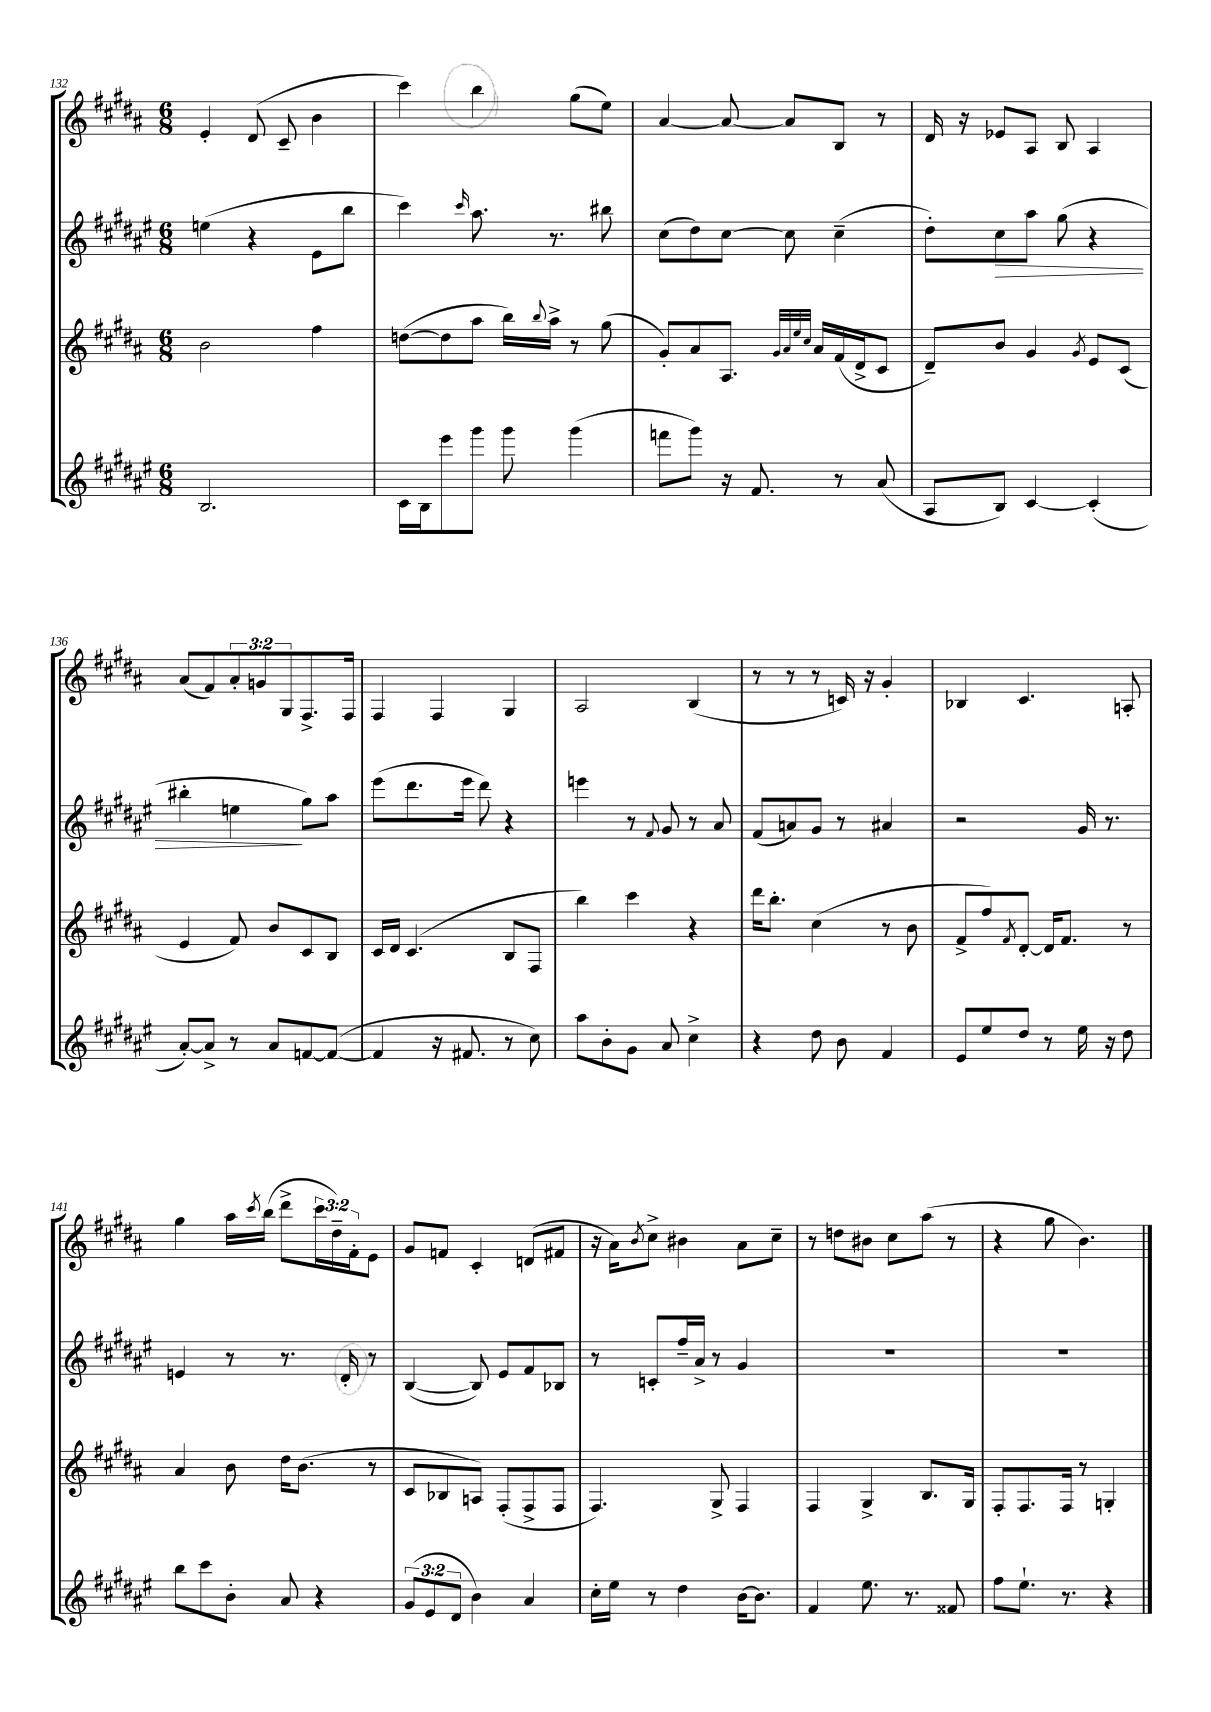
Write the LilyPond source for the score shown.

<<
\new StaffGroup <<
\new Staff = "s0" {
    \clef treble \key b \major \numericTimeSignature \time 6/8 \override Staff.TupletNumber.text = #tuplet-number::calc-fraction-text
    e'4-. dis'8( cis'8-- b'4 |
    cis'''4) b''4 gis''8( e''8) |
    ais'4~ ais'8~ ais'8 b8 r8 |
    dis'16 r16 ees'8 ais8 b8 ais4 |
    ais'8( fis'8) \tuplet 3/2 { ais'8-. g'8 gis8 } fis8.-> fis16 |
    fis4 fis4 gis4 |
    ais2 b4( |
    r8 r8 r8 c'16) r16 gis'4-. |
    bes4 cis'4. a8-. |
    gis''4 ais''16 \acciaccatura { cis'''8 } b''16( dis'''8-> \tuplet 3/2 { cis'''16 dis''16--) fis'16-. } e'8 |
    gis'8 f'8 cis'4-. d'8( fis'8 |
    r16 ais'16) \acciaccatura { b'8 } cis''8-> bis'4 ais'8 cis''8-- |
    r8 d''8 bis'8 cis''8 ais''8( r8 |
    r4 gis''8 b'4.) \bar "|." |
}
\new Staff = "s1" {
    \clef treble \key fis \major \numericTimeSignature \time 6/8
    e''4( r4 eis'8 b''8 |
    cis'''4) \grace { cis'''16 } ais''8. r8. bis''8 |
    cis''8( dis''8) cis''8~ cis''8 cis''4--( |
    dis''8-.) cis''8\> ais''8 gis''8( r4 |
    bis''4-. e''4\! gis''8) ais''8 |
    eis'''8( dis'''8. eis'''16 dis'''8) r4 |
    e'''4 r8 \appoggiatura { fis'8 } gis'8 r8 ais'8 |
    fis'8( a'8) gis'8 r8 ais'4 |
    r2 gis'16 r8. |
    e'4 r8 r8. dis'16-. r8 |
    b4~( b8) eis'8 fis'8 bes8 |
    r8 c'8-. fis''16-- ais'16-> r8 gis'4 |
    R2. |
    R2. \bar "|." |
}
\new Staff = "s2" {
    \clef treble \key b \major \numericTimeSignature \time 6/8
    b'2 fis''4 |
    d''8~( d''8 ais''8 b''16) \appoggiatura { b''8 } ais''16-> r8 gis''8( |
    gis'8-.) ais'8 ais8. \grace { gis'32 ais'32 e''32 cis''32 } ais'16 fis'16( dis'16-> cis'8 |
    dis'8--) b'8 gis'4 \acciaccatura { gis'8 } e'8 cis'8( |
    e'4 fis'8) b'8 cis'8 b8 |
    cis'16 dis'16 cis'4.( b8 fis8 |
    b''4) cis'''4 r4 |
    dis'''16 b''8.-. cis''4( r8 b'8 |
    fis'8-> fis''8) \acciaccatura { fis'8 } dis'8~-. dis'16 fis'8. r8 |
    ais'4 b'8 dis''16 b'8.( r8 |
    cis'8 bes8 a8) fis8-.( fis8-> fis8 |
    fis4.) gis8-> fis4 |
    fis4 gis4-> b8. gis16 |
    fis8-. fis8. fis16 r8 g4-. \bar "|." |
}
\new Staff = "s3" {
    \clef treble \key fis \major \numericTimeSignature \time 6/8 \override Staff.TupletNumber.text = #tuplet-number::calc-fraction-text
    b2. |
    cis'16 b16 eis'''8 gis'''8 gis'''8 gis'''4( |
    f'''8 gis'''8) r16 fis'8. r8 ais'8( |
    ais8 b8) cis'4~ cis'4-.( |
    ais'8~-.) ais'8-> r8 ais'8 f'8~ f'8~( |
    f'4 r16 fis'8. r8 cis''8) |
    ais''8 b'8-. gis'8 ais'8 cis''4-> |
    r4 dis''8 b'8 fis'4 |
    eis'8 eis''8 dis''8 r8 eis''16 r16 dis''8 |
    b''8 cis'''8 b'8-. ais'8 r4 |
    \tuplet 3/2 { gis'8( eis'8 dis'8 } b'4) ais'4 |
    cis''16-. eis''16 r8 dis''4 b'16~ b'8. |
    fis'4 eis''8. r8. fisis'8 |
    fis''8 eis''8.-! r8. r4 \bar "|." |
}
>>
>>
\layout { \context { \Score currentBarNumber = #132 } }
